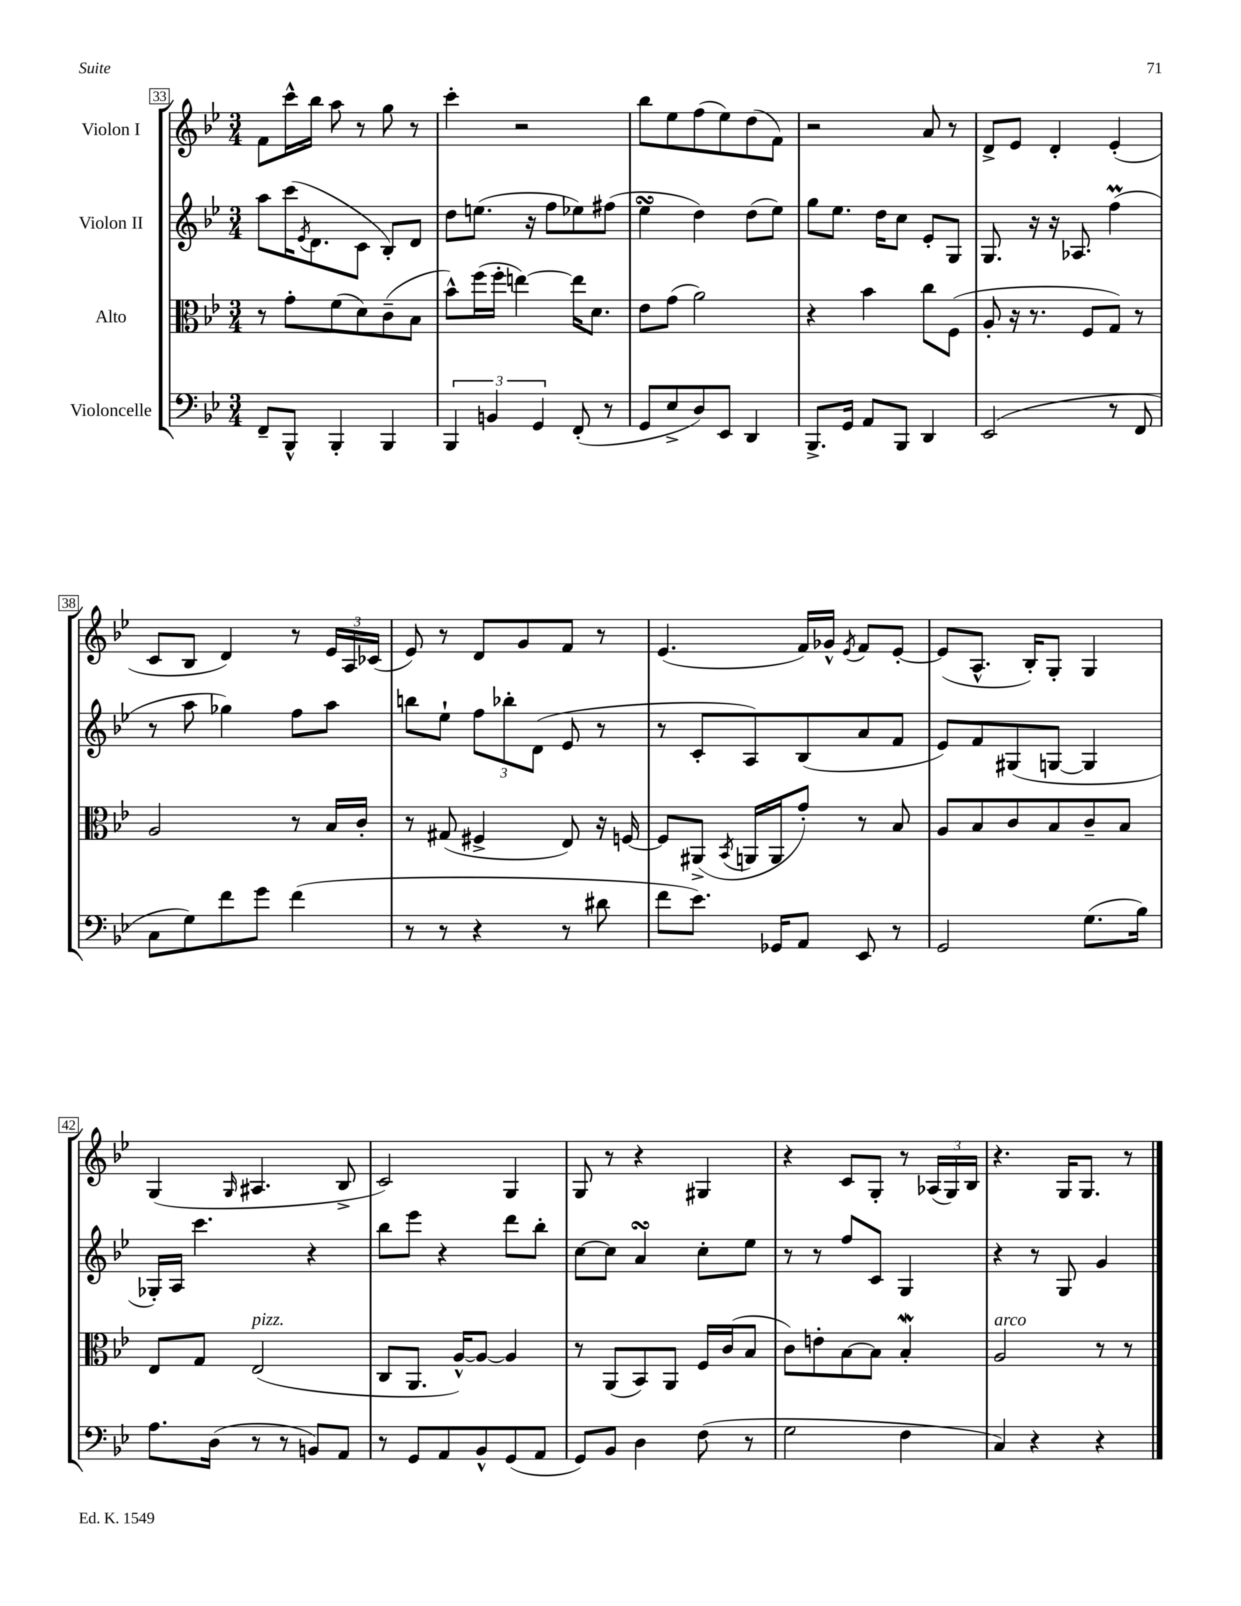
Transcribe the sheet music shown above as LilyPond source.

<<
\new StaffGroup <<
\new Staff = "s0" \with { instrumentName = "Violon I" } {
    \clef treble \key bes \major \numericTimeSignature \time 3/4
    f'8 c'''16-^ bes''16 a''8 r8 g''8 r8 |
    c'''4-. r2 |
    bes''8 ees''8 f''8( ees''8) d''8( f'8) |
    r2 a'8 r8 |
    d'8-> ees'8 d'4-. ees'4-.( |
    c'8 bes8 d'4) r8 \tuplet 3/2 { ees'16 a16 ces'16( } |
    ees'8) r8 d'8 g'8 f'8 r8 |
    ees'4.( f'16) ges'16-^ \acciaccatura { ees'8 } f'8 ees'8~-. |
    ees'8( a8.-^ bes16-.) g8-. g4 |
    g4( \grace { g16 } ais4. bes8-> |
    c'2) g4 |
    g8 r8 r4 gis4 |
    r4 c'8 g8-. r8 \tuplet 3/2 { aes16( g16) bes16 } |
    r4. g16 g8. r8 \bar "|." |
}
\new Staff = "s1" \with { instrumentName = "Violon II" } {
    \clef treble \key bes \major \numericTimeSignature \time 3/4
    a''8 c'''16( \acciaccatura { ees'8 } d'8. c'8 bes8-.) d'8 |
    d''8 e''8.( r16 f''8 ees''8) fis''8( |
    ees''4\turn d''4) d''8( ees''8) |
    g''8 ees''8. d''16 c''8 ees'8-. g8 |
    g8. r16 r16 aes8. f''4\prall( |
    r8 a''8 ges''4) f''8 a''8 |
    b''8 ees''8-! \tuplet 3/2 { f''8 bes''8-. d'8( } ees'8 r8 |
    r8 c'8-. a8) bes8( a'8 f'8 |
    ees'8) f'8 gis8( g8~ g4 |
    ges16-.) a16 c'''4. r4 |
    bes''8 ees'''8 r4 d'''8 bes''8-. |
    c''8~ c''8 a'4\turn c''8-. ees''8 |
    r8 r8 f''8 c'8 g4 |
    r4 r8 g8 g'4 \bar "|." |
}
\new Staff = "s2" \with { instrumentName = "Alto" } {
    \clef alto \key bes \major \numericTimeSignature \time 3/4
    r8 g'8-. f'8( d'8) c'8--( bes8 |
    bes'8-^) f''16( f''16-. e''4~) e''16 d'8. |
    ees'8 g'8( a'2) |
    r4 bes'4 c''8 f8( |
    a8-. r16 r8. f8 g8) r8 |
    a2 r8 bes16 c'16-. |
    r8 gis8( fis4-> ees8) r16 f16~ |
    f8 ais,8->( \acciaccatura { bes,8 } a,16 a,16 g'8-.) r8 bes8 |
    a8 bes8 c'8 bes8 c'8-- bes8 |
    ees8 g8 ees2^\markup { \italic "pizz." }( |
    c8 a,8. a16~-^) a8~ a4 |
    r8 a,8( bes,8) a,8 f16 c'16( bes8 |
    c'8) e'8-. bes8~ bes8 bes4-.\mordent |
    a2^\markup { \italic "arco" } r8 r8 \bar "|." |
}
\new Staff = "s3" \with { instrumentName = "Violoncelle" } {
    \clef bass \key bes \major \numericTimeSignature \time 3/4
    f,8-- bes,,8-^ bes,,4-. bes,,4 |
    \tuplet 3/2 { bes,,4 b,4 g,4 } f,8-.( r8 |
    g,8 ees8-> d8) ees,8 d,4 |
    bes,,8.-> g,16 a,8 bes,,8 d,4 |
    ees,2( r8 f,8 |
    c8 g8) f'8 g'8 f'4( |
    r8 r8 r4 r8 dis'8 |
    f'8 ees'8.) ges,16 a,8 ees,8 r8 |
    g,2 g8.( bes16) |
    a8. d16( r8 r8 b,8) a,8 |
    r8 g,8 a,8 bes,8-^ g,8( a,8 |
    g,8) bes,8 d4 f8( r8 |
    g2 f4 |
    c4) r4 r4 \bar "|." |
}
>>
>>
\layout { \context { \Score currentBarNumber = #33 \override BarNumber.stencil = #(make-stencil-boxer 0.1 0.3 ly:text-interface::print) } }
